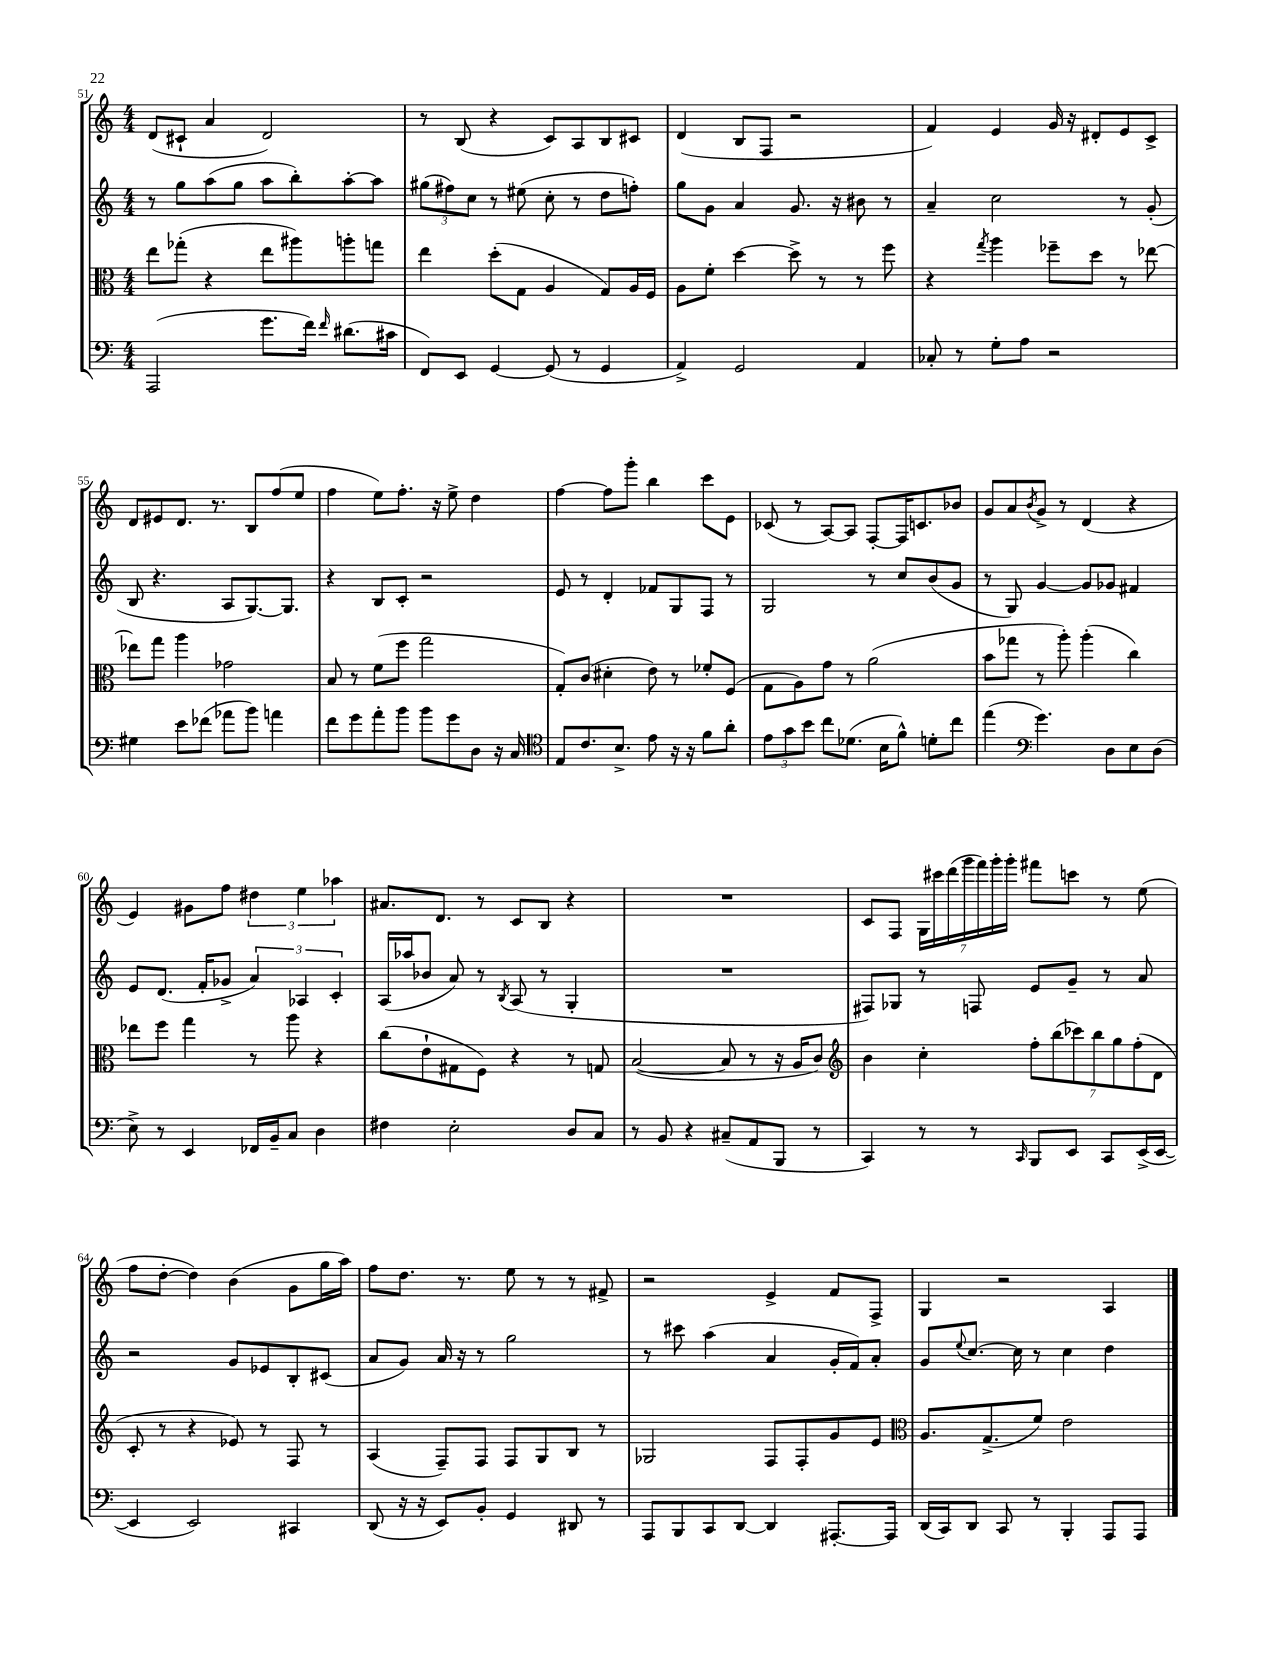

**kern	**kern	**kern	**kern
*part4	*part3	*part2	*part1
*staff4	*staff3	*staff2	*staff1
*clefF4	*clefC3	*clefG2	*clefG2
*k[]	*k[]	*k[]	*k[]
*M4/4	*M4/4	*M4/4	*M4/4
=51	=51	=51	=51
(2AAA/	8ee\L	8r	(8d/L
.	(8gg-X'\J	8gg\L	8c#X`/J
.	4r	(8aa\	4a/
.	.	8gg\J	.
8.g\L	8ee\L	8aa\L	2d/)
.	8aa#X\)	8bb'\)	.
16f\Jk)	.	.	.
16qqf/	.	.	.
(8.d#X\L	8aan'\	[8aa'\	.
.	8ggn\J	8aa\J]	.
16c#X\Jk	.	.	.
=52	=52	=52	=52
8FF/L)	4ee\	(12gg#X\L	8r
.	.	12ff#X\)	.
8EE/J	.	.	(8B/
.	.	12cc\J	.
[4GG/	(8dd'\L	8r	4r
.	8G\J	(8ee#X\	.
(8GG/]	4A/	8cc'\	8c/L)
8r	.	8r	8A/
4GG/	8G/L)	8dd\L	8B/
.	16A/L	8ffn'\J)	8c#X/J
.	16F/JJ	.	.
=53	=53	=53	=53
4AA^/)	8A\L	8gg\L	(4d/
.	8f'\J	8g\J	.
2GG/	[4dd\	4a/	8B/L
.	.	.	8F/J
.	8dd^\]	8.g/	2r
.	8r	.	.
.	.	16r	.
4AA/	8r	8b#X\	.
.	8ff\	8r	.
=54	=54	=54	=54
8C-X'/	4r	4a~/	4f/)
8r	.	.	.
.	8qgg/	.	.
8G'\L	4aa\	2cc\	4e/
8A\J	.	.	.
2r	8ff-X~\L	.	16g/
.	.	.	16r
.	8dd\J	.	8d#X'/L
.	8r	8r	8e/
.	[8ee-X\	(8g'/	8c^/J
!!LO:LB:g=z
=55	=55	=55	=55
4G#X\	8ee-X\L]	8B/	8d/L
.	8gg\J	4.r	8e#X/
8e\L	4aa\	.	8.d/J
(8f-X\J	.	.	.
.	.	.	8.r
8a-X\L	2g-X\	8A/L	.
8b\J)	.	[8.G/)	8B/L
4an\	.	.	(8ff/
.	.	8.G/J]	.
.	.	.	8ee/J
=56	=56	=56	=56
8f\L	8B/	4r	4ff\
8g\	8r	.	.
8a'\	(8f\L	8B/L	8ee\L)
8b\J	8ff\J	8c'/J	8.ff'\J
8b\L	2gg\	2r	.
.	.	.	16r
8g\	.	.	8ee^\
8D\J	.	.	4dd\
16r	.	.	.
16C/	.	.	.
=57	=57	=57	=57
*clefC4	*	*	*
8E/L	8G'/L)	8e/	[4ff\
8.c/	(8c/J	8r	.
.	4d#X'\	4d'/	8ff\L]
8.B^/J	.	.	.
.	.	.	8ggg'\J
8e\	8e\)	8f-X/L	4bb\
16r	8r	8G/	.
16r	.	.	.
8f\L	8f-X'/L	8F/J	8ccc\L
8a'\J	(8F/J	8r	8e\J
=58	=58	=58	=58
12e\L	8G\L	2G/	(8c-X/
12g\	.	.	.
.	8A\)	.	8r
12b\J	.	.	.
8cc\L	8g\J	.	[8A/L)
(8.d-X\J	8r	.	8A/J]
.	(2a\	8r	[8F'/L
16B\KL	.	.	.
8f^^\J)	.	8cc/L	16F/K]
.	.	.	8.cn/
8dn'\L	.	(8b/	.
8cc\J	.	8g/J	8b-X/J
=59	=59	=59	=59
(4ee\	8b\L	8r	8g/L
.	8gg-X\J	8G/)	8a/
*clefF4	*	*	*
.	.	.	8qb/
4.g\)	8r	[4g/	8g^/J
.	8aa'\)	.	8r
.	(4aa'\	8g/L]	(4d/
8D\L	.	8g-X/J	.
8E\	4cc\)	4f#X/	4r
(8D\J	.	.	.
!!LO:LB:g=z
=60	=60	=60	=60
8E^\)	8ee-X\L	8e/L	4e/)
8r	8ff\J	(8.d/J	.
4EE/	4gg\	.	8g#X\L
.	.	16f'/KL	.
.	.	8g-X^/J	8ff\J
16FF-X/LL	8r	6a/)	6dd#X\
16BB~/J	.	.	.
8C/J	8aa\	.	.
.	.	6A-X/	6ee\
4D\	4r	.	.
.	.	6c'/	6aa-X\
=61	=61	=61	=61
4F#X\	(8cc\L	(16A/LL	8.a#X/L
.	.	16aa-X/J	.
.	8e`\	8b-X/J	.
.	.	.	8.d/J
2E'\	8G#X\	8a/)	.
.	8F\J)	8r	8r
.	.	8qB/	.
.	4r	(8A/	8c/L
.	.	8r	8B/J
8D/L	8r	4G'/	4r
8C/J	8Gn/	.	.
=62	=62	=62	=62
8r	([2B/	1r	1r
8BB/	.	.	.
4r	.	.	.
(8C#X~/L	8B/]	.	.
8AA/	8r	.	.
8BBB/J	16r	.	.
.	16A/KL	.	.
8r	8c/J)	.	.
=63	=63	=63	=63
*	*clefG2	*	*
4CC/)	4b\	8F#X/L)	8c/L
.	.	8G-X/J	8F/J
8r	4cc'\	8r	28G\LL
.	.	.	28ccc#X\
.	.	.	(28ddd\
.	.	.	28ggg\
8r	.	8Fn/	.
.	.	.	28fff\)
.	.	.	28ggg'\
.	.	.	28ggg'\JJ
16qqCC/	.	.	.
8BBB/L	14ff'\L	8e/L	8fff#X\L
.	(14bb\	.	.
8EE/J	.	8g~/J	8cccn\J
.	14ccc-X\)	.	.
.	14bb\	.	.
8CC/L	.	8r	8r
.	14gg\	.	.
.	(14ff'\	.	.
(16EE^/L	.	8a/	(8ee\
.	14d\J	.	.
[16EE/JJ	.	.	.
!!LO:LB:g=z
=64	=64	=64	=64
4EE/]	8c'/	2r	8ff\L
.	8r	.	[8dd'\J
2EE/)	4r	.	4dd\])
.	8e-X/)	8g/L	(4b\
.	8r	8e-X/	.
4CC#X/	8F/	8B'/	8g\L
.	8r	(8c#X/J	16gg\L
.	.	.	16aa\JJ)
=65	=65	=65	=65
(8DD/	(4A/	8a/L	8ff\L
16r	.	8g/J)	8.dd\J
16r	.	.	.
8EE/L)	8F~/L)	16a/	.
.	.	16r	8.r
8BB'/J	8F/J	8r	.
4GG/	8F/L	2gg\	8ee\
.	8G/	.	8r
8DD#X/	8B/J	.	8r
8r	8r	.	8f#X^/
=66	=66	=66	=66
8AAA/L	2G-X/	8r	2r
8BBB/	.	8ccc#X\	.
8CC/	.	(4aa\	.
[8DD/J	.	.	.
4DD/]	8F/L	4a/	4e^/
.	8F'/	.	.
[8.AAA#X'/L	8g/	16g'/LL	8f/L
.	.	16f/J)	.
.	8e/J	8a'/J	8F^/J
16AAA#/Jk]	.	.	.
=67	=67	=67	=67
*	*clefC3	*	*
(16DD/LL	8.A/L	8g/L	4G/
16CC/J)	.	.	.
.	.	8qqee/	.
8DD/J	.	[8.cc/J	.
.	(8.G^/	.	.
8CC/	.	.	2r
.	.	16cc\]	.
8r	8f/J)	8r	.
4BBB'/	2e\	4cc\	.
8AAA/L	.	4dd\	4A/
8AAA/J	.	.	.
==	==	==	==
*-	*-	*-	*-
